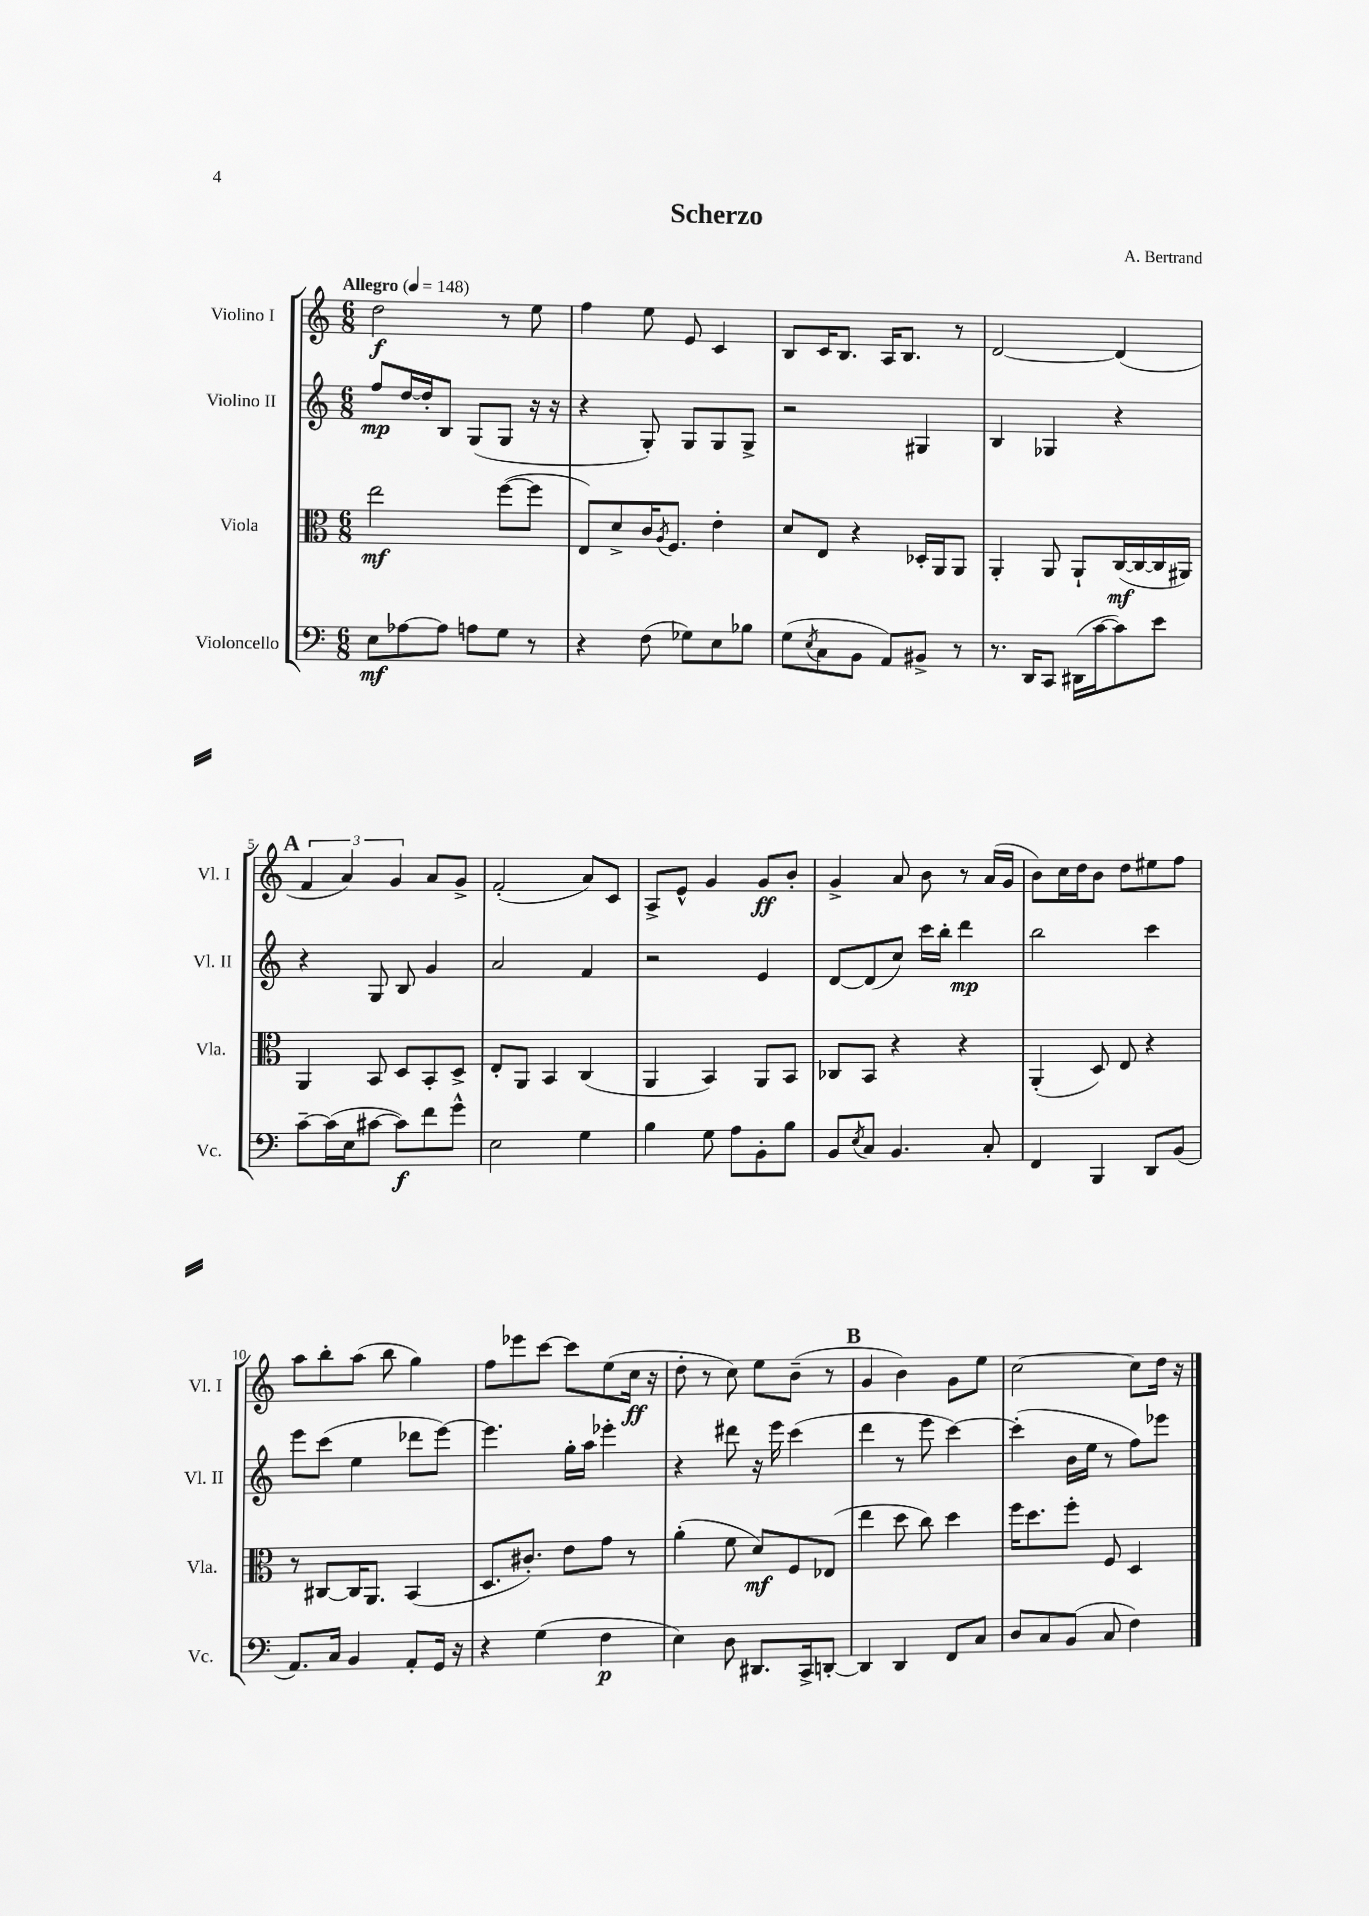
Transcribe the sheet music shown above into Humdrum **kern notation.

**kern	**kern	**kern	**kern
*staff4	*staff3	*staff2	*staff1
*clefF4	*clefC3	*clefG2	*clefG2
*k[]	*k[]	*k[]	*k[]
*M6/8	*M6/8	*M6/8	*M6/8
*MM148	*MM148	*MM148	*MM148
8E	2ee	8ff	2dd
[8A-	.	[16dd	.
.	.	16dd']	.
8A-]	.	8B	.
8A	.	(8G	.
8G	([8ff	8G	8r
8r	8ff]	16r	8ee
.	.	16r	.
=	=	=	=
4r	8E)	4r	4ff
.	8d^	.	.
(8F	16c	8G')	8ee
.	8qA	.	.
.	8.F	.	.
8G-)	.	8G	8e
8E	4e'	8G	4c
8B-	.	8G^	.
=	=	=	=
(8G	8d	2r	8B
8qE	.	.	.
8C	8E	.	16c
.	.	.	8.B
8BB	4r	.	.
8AA)	.	.	16A
.	.	.	8.B
8BB#^	16D-'	4G#	.
.	16AA	.	.
8r	8AA	.	8r
=	=	=	=
8.r	4AA'	4B	[2d
16DD	.	.	.
8CC	8AA	4G-	.
(16DD#	8AA`	.	.
[16c	.	.	.
8c])	([16C	4r	(4d]
.	16C_	.	.
8e	16C]	.	.
.	16AA#)	.	.
=	=	=	=
[8c~	4AA	4r	6f
(16c]	.	.	.
.	.	.	6a)
16E	.	.	.
[8c#	8BB	8G	.
.	.	.	6g
8c#])	8D	8B	.
8f	8BB'	4g	8a
8g^^	8D^	.	8g^
=	=	=	=
2E	8E'	2a	(2f'
.	8AA	.	.
.	4BB	.	.
4G	(4C	4f	8a)
.	.	.	8c
=	=	=	=
4B	4AA	2r	8A^
.	.	.	8e^^
8G	4BB)	.	4g
8A	.	.	.
8BB'	8AA	4e	8g
8B	8BB	.	8b'
=	=	=	=
8BB	8C-	[8d	4g^
8qE	.	.	.
8C	8BB	(8d]	.
4.BB	4r	8cc)	8a
.	.	16ccc	8b
.	.	16bb'	.
.	4r	4ddd	8r
8C'	.	.	(16a
.	.	.	16g
=	=	=	=
4FF	(4AA'	2bb	8b)
.	.	.	16cc
.	.	.	16dd
4BBB	8D)	.	8b
.	8E	.	8dd
8DD	4r	4ccc	8ee#
(8BB	.	.	8ff
=	=	=	=
8.AA)	8r	8eee	8aa
.	[8C#	(8ccc	8bb'
16C	.	.	.
4BB	16C#]	4ee	(8aa
.	8.AA	.	.
.	.	.	8bb
8AA'	(4BB	8ddd-	4gg)
16GG	.	[8eee)	.
16r	.	.	.
=	=	=	=
4r	8.D	4.eee]	8ff
.	.	.	8eee-
.	8.c#')	.	.
(4G	.	.	[8ccc
.	8e	16gg'	8ccc]
.	.	16aa	.
4F	8g	4eee-'	(8ee
.	8r	.	16cc
.	.	.	16r
=	=	=	=
4E)	(4a'	4r	8dd'
.	.	.	8r
8D	8f	8ddd#	8cc)
8.DD#	8d)	16r	8ee
.	.	16eee	.
.	8F	(4ccc	(8b~
16CC^	.	.	.
[8DD'	(8E-	.	8r
=	=	=	=
4DD]	4ee	4ddd	4g
4DD	8dd	8r	4b)
.	8cc)	8eee	.
8FF	4dd	[4ccc)	8g
8C	.	.	8ee
=	=	=	=
8D	16ff	(4ccc']	[2cc
.	8.dd	.	.
8C	.	.	.
(8BB	8ff'	16b	.
.	.	16ee	.
8C	8F	8r	.
4F)	4D	8ff)	8cc]
.	.	8eee-	16dd
.	.	.	16r
==	==	==	==
*-	*-	*-	*-
